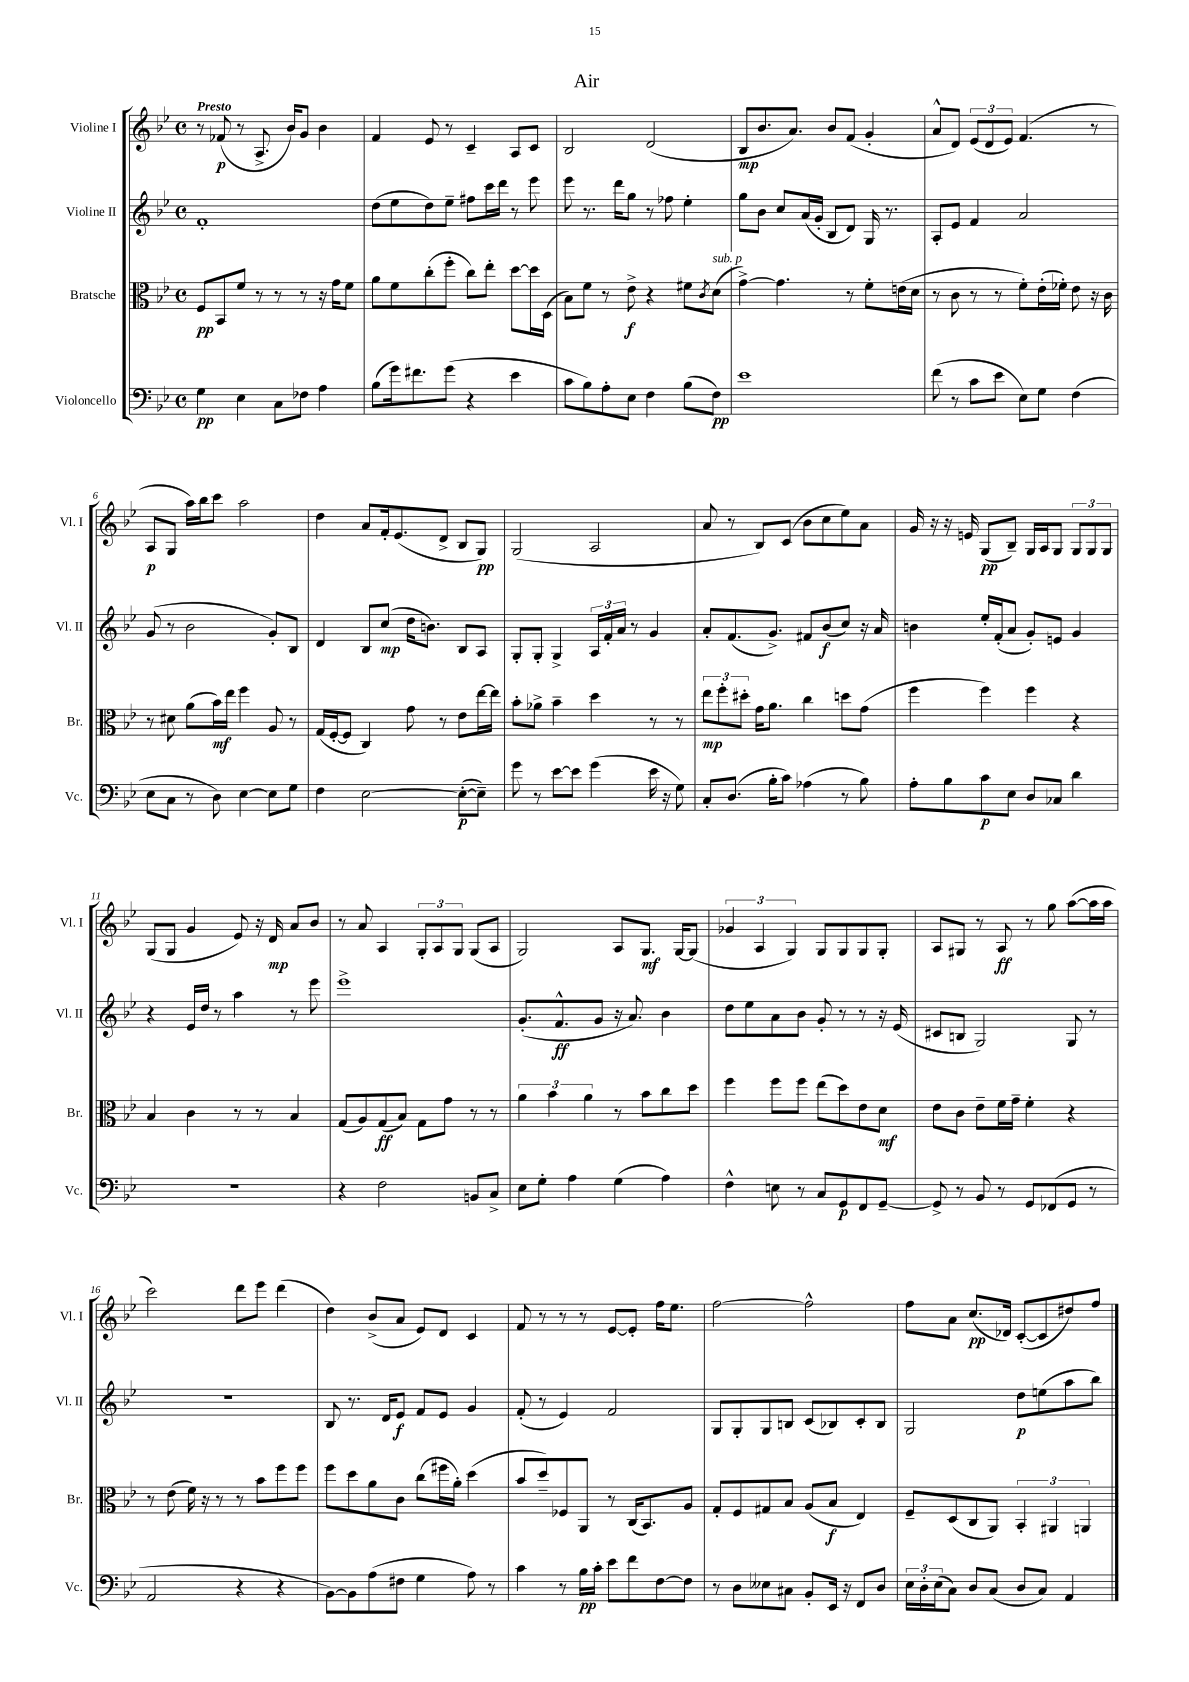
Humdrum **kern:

**kern	**kern	**kern	**kern
*staff4	*staff3	*staff2	*staff1
*clefF4	*clefC3	*clefG2	*clefG2
*k[b-e-]	*k[b-e-]	*k[b-e-]	*k[b-e-]
*M4/4	*M4/4	*M4/4	*M4/4
*met(c)	*met(c)	*met(c)	*met(c)
4G\	8F/L	1f'	8r
.	8BB-/	.	(8f-/
4E-\	8f/J	.	8r
.	8r	.	8.A^/
8C\L	8r	.	.
.	.	.	16b-/LK)
8F-\J	8r	.	8g/J
4A\	16r	.	4b-\
.	16g\LK	.	.
.	8f\J	.	.
=	=	=	=
(8B-\L	8a\L	(8dd\L	4f/
16g\k)	8f\	8ee-\	.
8.f#\	.	.	.
.	(8cc'\	8dd\)	8e-/
(8g\J	8ff'\J	8ee-~\J	8r
4r	8cc\L)	8ff#\L	4c~/
.	8ee-'\J	16ccc\L	.
.	.	16ddd\JJ	.
4e-\	[8dd\L	8r	8A/L
.	16dd\]L	8eee-\	8c/J
.	(16D\JJ	.	.
=	=	=	=
8c\L	8B-\L)	8eee-\	2B-/
8B-\)	8f\J	8.r	.
8A'\	8r	.	.
.	.	16ddd\LK	.
8E-\J	8e-^\	8gg\J	.
4F\	4r	8r	(2d/
.	.	8ff-\	.
(8B-\L	8f#\L	4ee-'\	.
.	8qc/	.	.
8F\J)	(8d\J	.	.
=	=	=	=
1e-	[4g^\)	8gg\L	8B-/L
.	.	8b-\J	8.b-/
.	4.g\]	8cc/L	.
.	.	.	8.a/J)
.	.	(16a/L	.
.	.	16g'/JJ	.
.	.	8B-/L	8b-/L
.	8r	8d/J)	(8f/J
.	8f'\L	16G/	4g'/
.	.	8.r	.
.	(16e\L	.	.
.	16d\JJ	.	.
=	=	=	=
(8f\	8r	8A'/L	8a^^/L
8r	8c\	8e-/J	8d/J)
8c\L	8r	4f/	(12e-/L
.	.	.	12d/
8e-\J	8r	.	.
.	.	.	12e-/J)
8E-\L)	8f'\L)	2a/	(4.f/
8G\J	(16e-'\L	.	.
.	16f-'\JJ)	.	.
(4F\	8e-\	.	.
.	16r	.	8r
.	16c\	.	.
=	=	=	=
8E-\L	8r	(8g/	8A/L
8C\J	8d#\	8r	8G/J
8r	(8a\L	2b-\	16aa\LL)
.	.	.	16bb-\J
8D\)	16b-\L)	.	8ccc\J
.	16ee-\JJ	.	.
[4E-\	4ff\	.	2aa\
8E-\]L	8A/	8g'/L)	.
8G\J	8r	8B-/J	.
=	=	=	=
4F\	(16G/LL	4d/	4dd\
.	[16F'/J	.	.
.	8F/]J	.	.
[2E-\	4C/)	8B-/L	8a/L
.	.	(8cc/J	16f'/k
.	.	.	(8.e-/
.	8g\	16dd\LK	.
.	.	8.b\J)	.
.	8r	.	8d^/J
(8E-'\_L	8e-\L	8B-/L	8B-/L
8E-~\]J)	[16ee-\L	8A/J	8G/J)
.	16ee-\]JJ	.	.
=	=	=	=
8g\	8b-'\L	8G'/L	(2G/
8r	8a-^\J	8G'/J	.
[8e-\L	4b-~\	4G^/	.
8e-\]J	.	.	.
(4g\	4dd\	24A/LL	2A/
.	.	24f'/	.
.	.	24a/JJ	.
.	.	8r	.
16e-\	8r	4g/	.
16r	.	.	.
8G\)	8r	.	.
=	=	=	=
8C'/L	12ee-\L	8a'/L	8a/
.	12ff'\	.	.
(8.D/J	.	(8.f/	8r
.	12dd#'\J	.	.
.	16g\LK	.	8B-/L)
16B-'\LK	8.a\J	8.g^/J)	.
8c\J)	.	.	(8c/J
(4A-\	4cc\	8f#/L	8b-\L
.	.	(8b-/	8cc\
8r	8dd\L	8cc/J)	8ee-\)
8B-\)	(8g\J	16r	8a\J
.	.	16a/	.
=	=	=	=
8A'\L	4ff\	4b\	16g/
.	.	.	16r
8B-\	.	.	16r
.	.	.	16e/
8c\	4ff\)	16ee-'/LL	(8G/L
.	.	(16f'/J	.
8E-\J	.	8a/J	8B-~/J)
8D/L	4ff\	8g'/L)	16G/LL
.	.	.	16A/J
8C-/J	.	8e/J	8G/J
4d\	4r	4g/	12G/L
.	.	.	12G/
.	.	.	12G/J
=	=	=	=
1r	4B-/	4r	(8G/L
.	.	.	8G/J
.	4c\	16e-/LL	4g/
.	.	16dd/JJ	.
.	.	8r	.
.	8r	4aa\	8e-/)
.	8r	.	16r
.	.	.	16d/
.	4B-/	8r	8a/L
.	.	8eee-\	8b-/J
=	=	=	=
4r	(8G/L	1eee-^	8r
.	8A/)	.	8a/
2F\	(8G/	.	4A/
.	8B-/J)	.	.
.	8G\L	.	12G'/L
.	.	.	12A/
.	8g\J	.	.
.	.	.	12G/J
8BB/L	8r	.	(8G/L
8C^/J	8r	.	8A/J
=	=	=	=
8E-\L	6a\	(8.g'/L	2G/)
8G'\J	.	.	.
.	6b-\	.	.
.	.	8.f^^/	.
4A\	.	.	.
.	6a\	.	.
.	.	8g/J	.
(4G\	8r	16r	8A/L
.	.	8.a/)	.
.	8b-\L	.	8.G/J
4A\)	8cc\	4b-\	.
.	.	.	[16G/LK
.	8dd\J	.	(8G/]J
=	=	=	=
4F^^\	4ff\	8dd\L	6g-/
.	.	8ee-\	.
.	.	.	6A/
8E\	8ff\L	8a\	.
.	.	.	6G/)
8r	8ff\J	8b-\J	.
8C/L	(8ee-\L	8g'/	8G/L
8GG/	8dd\)	8r	8G/
8FF/	8e-\	8r	8G/
[8GG~/J	8d\J	16r	8G'/J
.	.	(16e-/	.
=	=	=	=
8GG^/]	8e-\L	8c#/L	8A/L
8r	8c\J	8B/J	8G#/J
8BB-/	8e-~\L	2G/)	8r
8r	16f\L	.	8A/
.	16g~\JJ	.	.
8GG/L	4f'\	.	8r
(8FF-/	.	.	8gg\
8GG/J	4r	8G/	([8aa\L
8r	.	8r	16aa\]L
.	.	.	16aa\JJ
=	=	=	=
2AA/	8r	1r	2ccc\)
.	(8e-\	.	.
.	16f\)	.	.
.	16r	.	.
.	8r	.	.
4r	8r	.	8ddd\L
.	8b-\L	.	8eee-\J
4r	8ff\	.	(4ddd\
.	8ff\J	.	.
=	=	=	=
[8BB-\L)	8ff\L	8B-/	4dd\)
8BB-\]	8dd\	8.r	.
(8A\	8a\	.	(8b-^/L
.	.	16d/LK	.
8F#\J	8c\J	8e-/J	8a/J
4G\	(8cc\L	8f/L	8e-/L)
.	16ff#\L	8e-/J	8d/J
.	16a'\JJ)	.	.
8A\)	(4dd\	4g/	4c/
8r	.	.	.
=	=	=	=
4c\	8b-/L	(8f'/	8f/
.	8dd~/)	8r	8r
8r	8F-/	4e-/)	8r
16B-\LL	8AA/J	.	8r
16c'\JJ	.	.	.
8e-\L	8r	2f/	[8e-/L
8f\	(16C/LK	.	8e-'/]J
.	8.BB-/)	.	.
[8F\	.	.	16ff\LK
.	.	.	8.ee-\J
8F\]J	8A/J	.	.
=	=	=	=
8r	8G'/L	8G/L	[2ff\
8D\L	8F/	8G'/	.
8E--\	8G#/	8G/	.
8C#\J	8B-/J	8B/J	.
8BB-'/L	(8A/L	(8c/L	2ff^^\]
16EE-/Jk	8B-/J	8B-/)	.
16r	.	.	.
8FF/L	4E-/)	8c'/	.
8D/J	.	8B-/J	.
=	=	=	=
24E-\LL	8F~/L	2G/	8ff\L
24D'\	.	.	.
(24E-\J	.	.	.
8C\J)	(8D/	.	8a\J
8D/L	8C/	.	(8.cc/L
(8C/J	8AA/J)	.	.
.	.	.	16d-/Jk)
8D/L	6BB-'/	8dd\L	([8c'/L
8C/J)	.	(8ee\	8c/]
.	6AA#/	.	.
4AA/	.	8aa\	8dd#/)
.	6AA/	.	.
.	.	8bb-\J)	8ff/J
==	==	==	==
*-	*-	*-	*-
